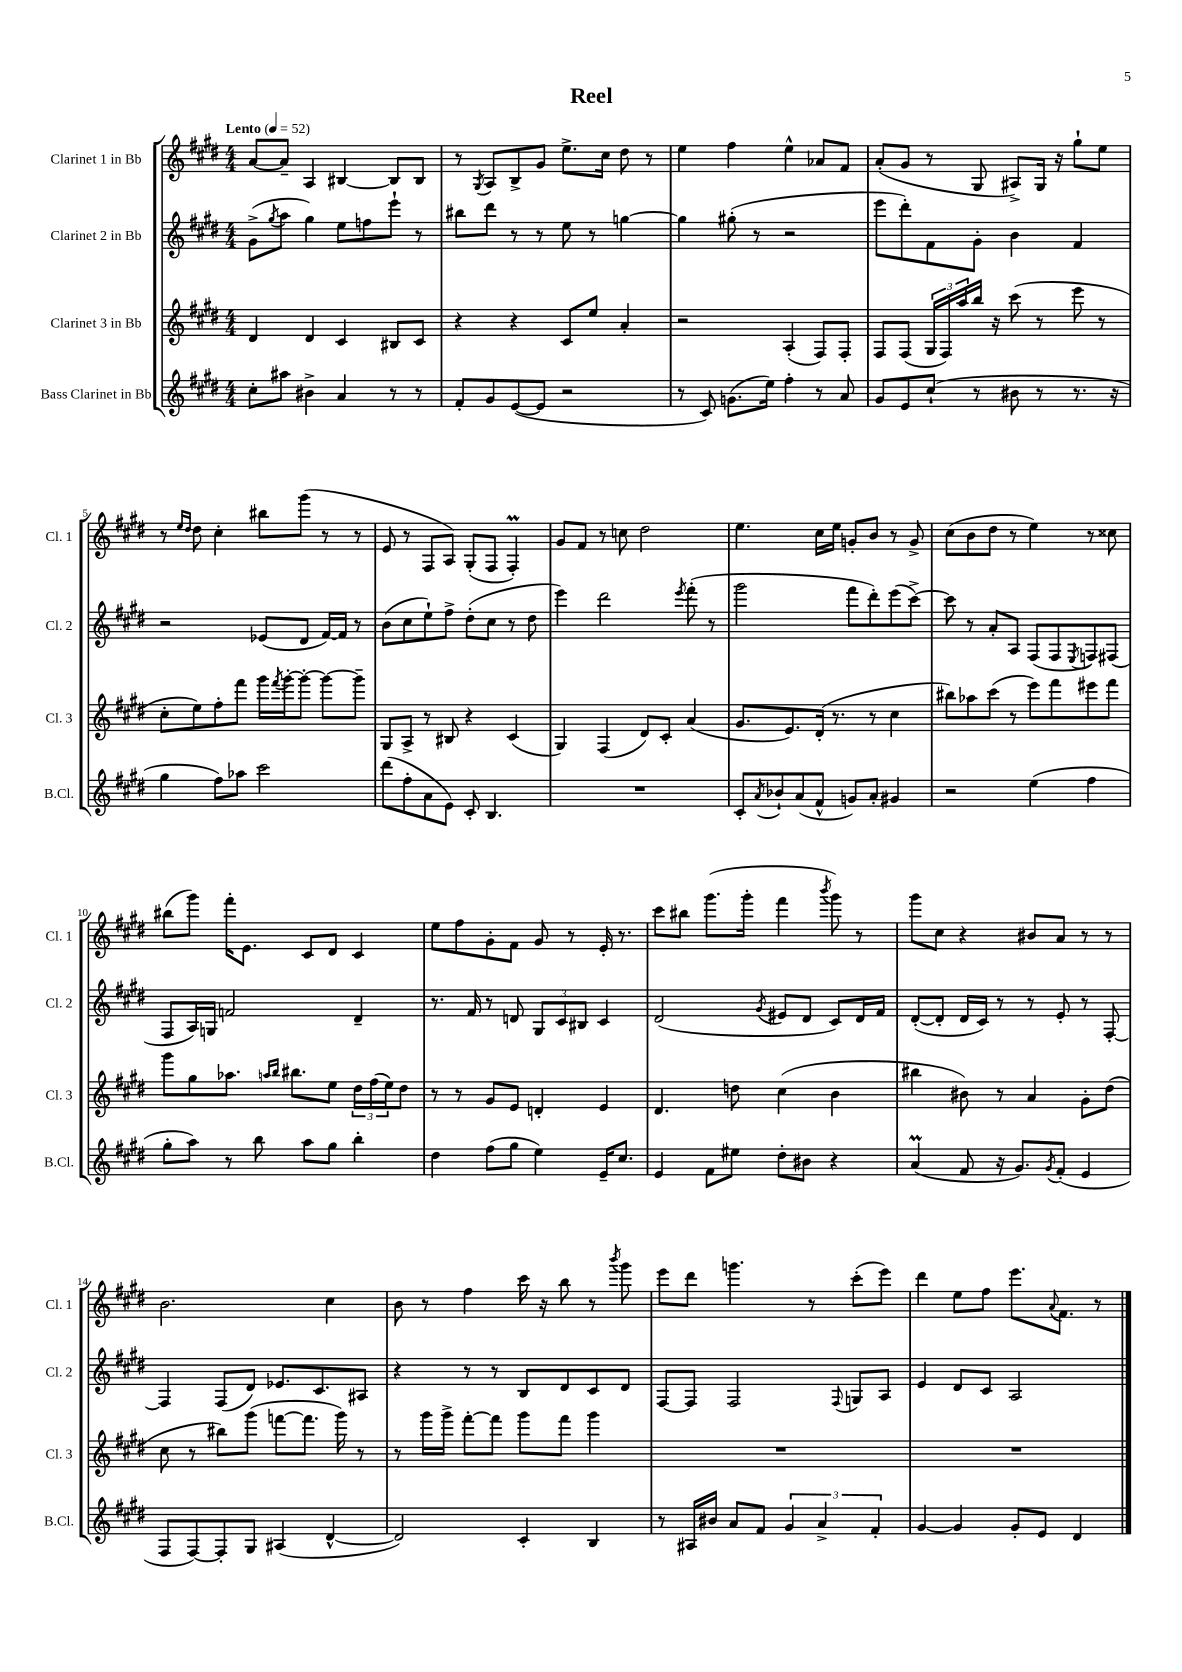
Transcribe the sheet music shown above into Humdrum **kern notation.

**kern	**kern	**kern	**kern
*staff4	*staff3	*staff2	*staff1
*clefG2	*clefG2	*clefG2	*clefG2
*k[f#c#g#d#]	*k[f#c#g#d#]	*k[f#c#g#d#]	*k[f#c#g#d#]
*M4/4	*M4/4	*M4/4	*M4/4
*MM52	*MM52	*MM52	*MM52
8cc#'\L	4d#/	(8g#^\L	[8a/L
.	.	8qgg#/	.
8aa#\J	.	8aa\J	8a~/]J
4b#^\	4d#/	4gg#\)	4A/
4a/	4c#/	8ee\L	[4B#/
.	.	8ff\	.
8r	8B#/L	8eee`\J	8B#/]L
8r	8c#/J	8r	8B#/J
=	=	=	=
8f#'/L	4r	8bb#\L	8r
.	.	.	8qG#/
8g#/	.	8ddd#\J	8A/L
([8e/	4r	8r	8B^/
8e/]J	.	8r	8g#/J
2r	8c#/L	8ee\	8.ee^\L
.	8ee/J	8r	.
.	.	.	16cc#\Jk
.	4a'/	[4gg\	8dd#\
.	.	.	8r
=	=	=	=
8r	2r	4gg\]	4ee\
8c#/)	.	.	.
(8.g\L	.	(8gg#'\	4ff#\
.	.	8r	.
16ee\Jk)	.	.	.
4ff#'\	(4A'/	2r	4ee^^\
8r	8F#/L)	.	8a-/L
8a/	8F#'/J	.	8f#/J
=	=	=	=
8g#/L	8F#/L	8eee\L	(8a'/L
8e/	(8F#/J	8ddd#'\)	8g#/J
(8cc#`/J	24G#/LL	8f#\	8r
.	24F#/)	.	.
.	24aa/	.	.
8r	16bb/JJ	8g#'\J	8G#/
.	16r	.	.
8b#\	(8ccc#\	4b\	8A#^/L)
8r	8r	.	16G#/Jk
.	.	.	16r
8.r	8eee\	4f#/	8gg#`\L
.	8r	.	8ee\J
16r	.	.	.
=	=	=	=
4gg#\	8cc#'\L	2r	8r
.	.	.	16qqee/LL
.	.	.	16qqdd#/JJ
.	8ee\)	.	8dd#\
8ff#\L)	8ff#'\	.	4cc#'\
8aa-\J	8fff#\J	.	.
2ccc#\	16ggg#\LL	(8e-/L	8bb#\L
.	8qfff#/	.	.
.	[16ggg#'\J	.	.
.	8ggg#'\_J	8d#/J	(8ggg#\J
.	8ggg#\_L	[16f#/LL)	8r
.	.	16f#/]JJ	.
.	8ggg#~\]J	8r	8r
=	=	=	=
(8ddd#\L	8G#/L	(8b\L	8e/
8ff#'\	8A^/J	8cc#\	8r
8a\	8r	8ee`\)	8F#/L
8e\J)	8B#/	8ff#^\J	8A/J)
8c#'/	4r	(8dd#'\L	(8G#'/L
4.B/	.	8cc#\J	8F#/J
.	(4c#/	8r	4F#'/)
.	.	8dd#\	.
=	=	=	=
1r	4G#/)	4eee\)	8g#/L
.	.	.	8f#/J
.	(4F#/	2ddd#\	8r
.	.	.	8cc\
.	8d#/L)	.	2dd#\
.	8c#'/J	.	.
.	.	8qeee/	.
.	(4a/	(8fff#'\	.
.	.	8r	.
=	=	=	=
8c#'/L	8.g#/L	2ggg#\	4.ee\
8qa/	.	.	.
8b-`/	.	.	.
.	8.e/)	.	.
(8a/	.	.	.
8f#^^/J	(16d#'/Jk	.	16cc#\LL
.	8.r	.	16ee\JJ
8g/L)	.	8fff#\L	8g'/L
8a'/J	8r	8ddd#'\)	8b/J
4g#/	4cc#\	(8eee\	8r
.	.	[8ccc#^\J)	8g^/
=	=	=	=
2r	8bb#\L)	8ccc#\]	(8cc#\L
.	8aa-\	8r	8b\
.	(8ccc#\J	8a'/L	8dd#\J
.	8r	8A/J	8r
(4ee\	8eee\L)	(8F#/L	4ee\)
.	8fff#\	8F#/	.
.	.	8qE/	.
4ff#\	8eee#\	8F/)	8r
.	8fff#\J	(8F#/J	8cc##\
=	=	=	=
8gg#'\L	8ggg#\L	8F#/L	(8bb#\L
8aa\J)	8gg#\	16A/L)	8ggg#\J)
.	.	16G/JJ	.
8r	8.aa-\J	2f/	16fff#'\LK
.	.	.	8.e\J
8bb\	.	.	.
.	16qqaa/LL	.	.
.	16qqbb/JJ	.	.
.	8.bb#\L	.	.
8aa\L	.	.	8c#/L
8gg#\J	8ee\J	.	8d#/J
4bb'\	24dd#\LL	4d#~/	4c#/
.	(24ff#\	.	.
.	24ee\J)	.	.
.	8dd#\J	.	.
=	=	=	=
4dd#\	8r	8.r	8ee\L
.	8r	.	8ff#\
.	.	16f#/	.
(8ff#\L	8g#/L	8r	8g#'\
8gg#\J	8e/J	8d/	8f#\J
4ee\)	4d'/	12G#/L	8g#/
.	.	12c#/	.
.	.	.	8r
.	.	12B#/J	.
16e~/LK	4e/	4c#/	16e'/
8.cc#/J	.	.	8.r
=	=	=	=
4e/	4.d#/	(2d#/	8ccc#\L
.	.	.	8bb#\J
8f#\L	.	.	(8.ggg#\L
8ee#\J	8dd\	.	.
.	.	.	16ggg#'\Jk
.	.	8qg#/	.
8dd#'\L	(4cc#\	8e#/L	4fff#\
8b#\J	.	8d#/J	.
.	.	.	8qbbb/
4r	4b\	8c#/L)	8ggg#\)
.	.	16d#/L	8r
.	.	16f#/JJ	.
=	=	=	=
(4a/	4bb#\	([8d#'/L	8ggg#\L
.	.	8d#'/]J	8cc#\J
8f#/	8b#\)	16d#/LL	4r
.	.	16c#/JJ)	.
16r	8r	8r	.
8.g#/L)	.	.	.
.	4a/	8r	8b#/L
8qg#/	.	.	.
(8f#'/J	.	8e'/	8a/J
4e/	8g#'\L	8r	8r
.	(8dd#\J	[8F#'/	8r
=	=	=	=
8F#/L	8cc#\	4F#/]	2.b\
[8F#/)	8r	.	.
8F#'/]	8bb#\L)	(8F#/L	.
8G#/J	(8ggg#\J	8d#/J)	.
(4A#/	[8fff\L	8.e-/L	.
.	8.fff\]J	.	.
.	.	8.c#/	.
[4d#^^/	.	.	4cc#\
.	16ggg#\)	.	.
.	8r	8A#/J	.
=	=	=	=
2d#/])	8r	4r	8b\
.	16ggg#\LL	.	8r
.	16ggg#^\JJ	.	.
.	[8fff#'\L	8r	4ff#\
.	8fff#\]J	8r	.
4c#'/	8ggg#\L	8B/L	16ccc#\
.	.	.	16r
.	8fff#\J	8d#/	8bb\
4B/	4ggg#\	8c#/	8r
.	.	.	8qbbb/
.	.	8d#/J	8ggg#\
=	=	=	=
8r	1r	[8F#/L	8eee\L
16A#/LL	.	8F#/]J	8ddd#\J
16b#/JJ	.	.	.
8a/L	.	2F#/	4.ggg\
8f#/J	.	.	.
6g#/	.	.	.
.	.	.	8r
6a^/	.	.	.
.	.	8qqF#/	.
.	.	8G/L	(8ccc#'\L
6f#'/	.	.	.
.	.	8A/J	8eee\J)
=	=	=	=
[4g#/	1r	4e/	4ddd#\
4g#/]	.	8d#/L	8ee\L
.	.	8c#/J	8ff#\J
8g#'/L	.	2A/	8.eee\L
8e/J	.	.	.
.	.	.	8qqa/
.	.	.	8.f#\J
4d#/	.	.	.
.	.	.	8r
==	==	==	==
*-	*-	*-	*-
